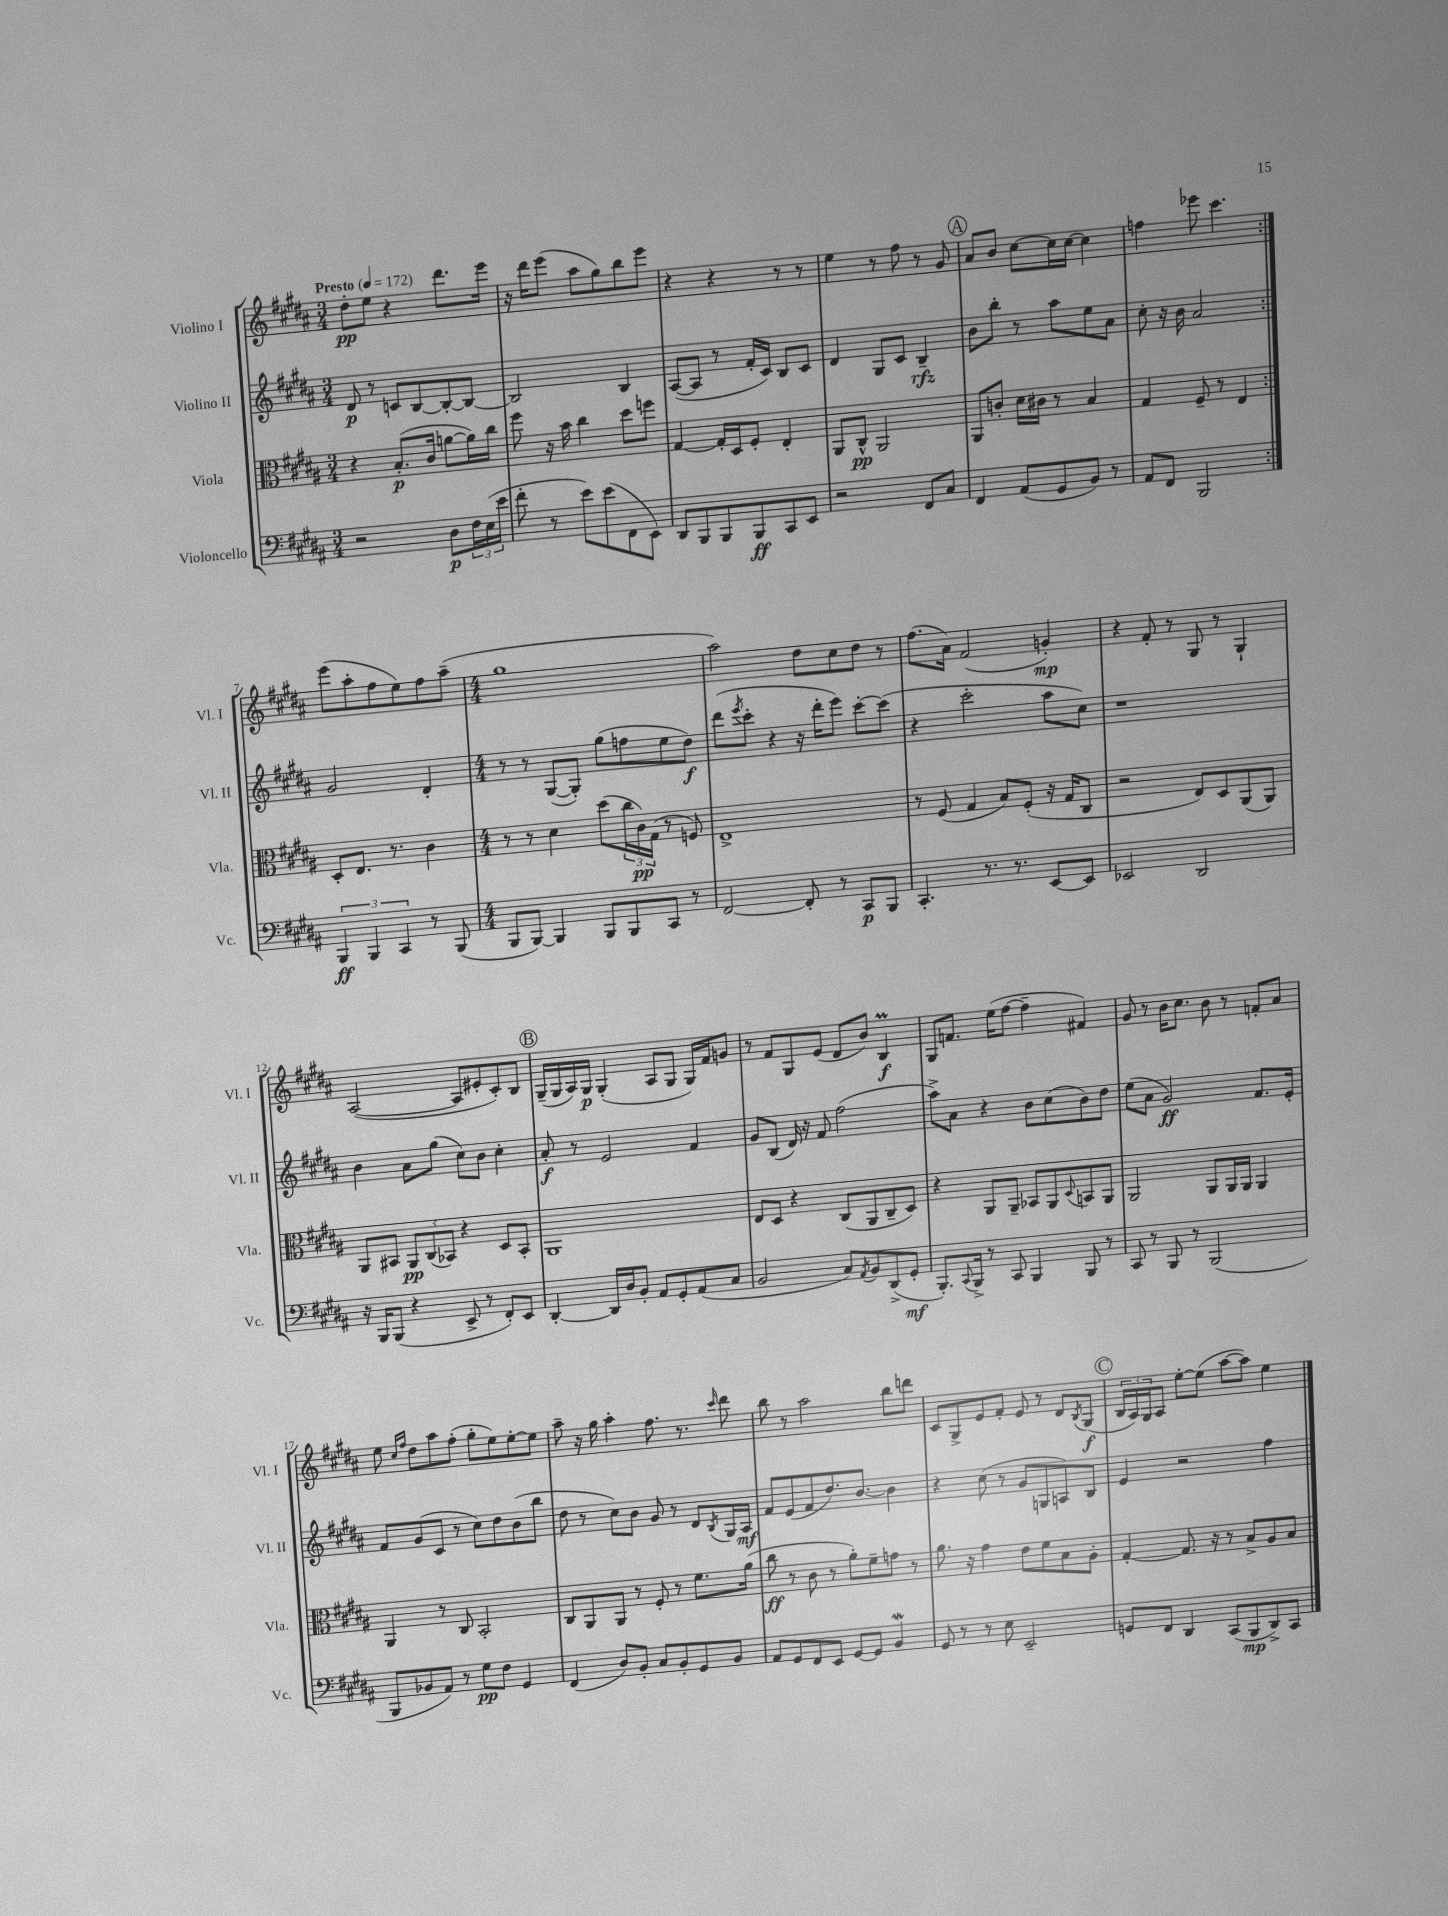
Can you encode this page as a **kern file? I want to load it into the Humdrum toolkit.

**kern	**kern	**kern	**kern
*staff4	*staff3	*staff2	*staff1
*clefF4	*clefC3	*clefG2	*clefG2
*k[f#c#g#d#a#]	*k[f#c#g#d#a#]	*k[f#c#g#d#a#]	*k[f#c#g#d#a#]
*M3/4	*M3/4	*M3/4	*M3/4
*MM172	*MM172	*MM172	*MM172
2r	4r	8d#/	8dd#'\L
.	.	8r	8ee\J
.	(8.B'/L	8c/L	4r
.	.	[8B/	.
.	16c#/Jk	.	.
8D#\L	[8a\L	8B'/_	8.ddd#\L
24F#\L	16a\]L)	8B/_J	.
(24E\	.	.	.
.	16cc#\JJ	.	16eee\Jk
24e\JJ	.	.	.
=	=	=	=
8f#'\	8ff#\	2B/]	16r
.	.	.	16ddd#\LK
8r	16r	.	(8eee\J
.	16b\	.	.
8e\L)	4cc#\	.	8aa#\L
(8e\	.	.	8gg#\)
8FF#\	8dd#\L	4B/	8bb\
8EE\J)	8ff\J	.	8eee\J
=	=	=	=
8DD#/L	[4G#/	([8A#/L	4r
8BBB/	.	8A#/]J	.
8BBB/	16G#'/]LL	8r	4r
.	16D#/J	.	.
8BBB/	8F#'/J	16f#'/LL	.
.	.	16c#/JJ)	.
8CC#/	4E'/	8B/L	8r
8EE/J	.	8c#/J	8r
=	=	=	=
2r	8AA#/L	4d#/	4ee\
.	8C#^^/J	.	.
.	2AA#/	8G#/L	8r
.	.	8c#/J	8ff#\
8FF#/L	.	4B~/	8r
8C#/J	.	.	8g#/
=	=	=	=
4FF#/	8AA#/L	8b\L	8a#/L
.	8c'/J	8bb'\J	8b/J
(8AA#/L	16d#\LL	8r	[8cc#\L
.	16c#\JJ	.	.
8GG#/	8r	8aa#\L	16cc#\]L
.	.	.	[16cc#\JJ
8BB/J)	4B/	8ee\	4cc#\]
8r	.	8a#\J	.
=	=	=	=
8AA#/L	4G#/	8cc#'\	4ff\
8FF#/J	.	16r	.
.	.	16b\	.
2BBB/	8F#~/	2a#/	8eee-\
.	8r	.	4.ccc#\
.	4E/	.	.
=:|!	=:|!	=:|!	=:|!
6BBB/	8D#'/L	2g#/	(8eee\L
.	8.E/J	.	8aa#'\
6BBB/	.	.	.
.	.	.	8ff#\
.	8.r	.	.
6CC#/	.	.	.
.	.	.	8ee\)
8r	4c#\	4d#'/	8ff#\
(8BBB/	.	.	(8aa#~\J
=	=	=	=
*M4/4	*M4/4	*M4/4	*M4/4
8BBB/L	8r	8r	1gg#
[8BBB/J)	8r	8r	.
4BBB/]	4d#\	([8G#/L	.
.	.	8G#'/]J)	.
8BBB/L	(8dd#\L	(8gg#\L	.
8BBB/	24cc#\L	8ff\	.
.	24c#\)	.	.
.	(24G#\JJ	.	.
8CC#/J	8r	8ee\	.
8r	8F/)	8dd#\J)	.
=	=	=	=
[2FF#/	1E^	(8ddd#\L	2aa#\)
.	.	8qeee/	.
.	.	8ccc#'\J	.
.	.	4r	.
8FF#'/]	.	16r	8dd#\L
.	.	16ddd#'\LK	.
8r	.	8eee\J)	8cc#\
8CC#/L	.	[8ccc#'\L	8dd#\J
8BBB/J	.	(8ccc#\]J	8r
=	=	=	=
4.CC#'/	8r	4r	(8.ff#\L
.	(8F#/	.	.
.	.	.	16a#\Jk)
.	4G#/	2ccc#'\	(2f#/
8.r	.	.	.
.	8B/L)	.	.
8.r	.	.	.
.	(8F#'/J	.	.
[8EE/L	16r	8aa#\L	4g'/)
.	16G#/LK	.	.
8EE/]J	8C#/J	8cc#\J)	.
=	=	=	=
2EE-/	2r	1r	4r
.	.	.	8f#'/
.	.	.	8r
2DD#/	8E/L)	.	8G#/
.	8D#/	.	8r
.	(8AA#/	.	4G#`/
.	8AA#/J)	.	.
=	=	=	=
16r	8AA#/L	4b\	([2A#/
16BBB/LK	.	.	.
(8BBB/J	8BB#/J	.	.
4r	12AA#/L	8a#\L	.
.	(12C#/	.	.
.	.	(8gg#\J	.
.	12BB-/J)	.	.
8EE^/	4r	8cc#\L)	8A#/]L
8r	.	8b\J	8e#'/
8FF#'/L)	8D#/L	4cc#'\	8c#'/)
8EE/J	8BB-'/J	.	8B/J
=	=	=	=
[4DD#'/	1AA#	8a#'/	(16G#~/LL
.	.	.	16G#/
.	.	8r	16A#/)
.	.	.	16G#/JJ
16DD#/]LL	.	2e/	(4G#'/
16D#/J	.	.	.
8BB'/J	.	.	.
8AA#/L	.	.	8A#/L
8GG#'/	.	.	8G#/J
(8AA#/	.	4f#/	16G#/LL)
.	.	.	16f#/J
8C#/J	.	.	8g/J
=	=	=	=
2BB/	8E/L	8g#/L	8r
.	8D#/J	(8B/J	8f#/L
.	4r	16d#/)	8G#/
.	.	16r	.
.	.	8f#/	(8e/J
8C#/L)	(8C#/L	(2ff#\	8d#/L
8qAA#/	.	.	.
8BB/	8AA#/	.	8b/J)
(8DD#^/	8C#~/	.	4B/
8GG#'/J	8D#/J)	.	.
=	=	=	=
8.BBB'/L)	4r	8aa#^\L)	8G#/L
.	.	8a#\J	8.f/J
8qqCC#/	.	.	.
16BBB^/Jk	.	.	.
8r	8AA#/L	4r	.
.	.	.	(16ee\LK
8CC#/	8AA#~/J	.	[8ff#\J
4BBB/	8BB-/L	8b\L	4ff#~\]
.	8AA#/	(8cc#\	.
.	8qqD#/	.	.
8BBB/	8BB/	8b\)	4f#/)
8r	8AA#/J	8dd#\J	.
=	=	=	=
8CC#/	2AA#/	(8ee\L	8g#/
8r	.	8a#\J	8r
8BBB/	.	2g#/)	16b\LK
.	.	.	8.cc#\J
8r	.	.	.
(2BBB/	8AA#/L	.	8b\
.	16AA#/L	.	8r
.	16AA#/JJ	.	.
.	4AA#/	8.f#/L	8f'/L
.	.	.	8a#/J
.	.	16e'/Jk	.
=	=	=	=
8BBB/L	4AA#/	8f#/L	8ee\
.	.	.	16qqcc#/LL
.	.	.	16qqff#/JJ
8BB-/	.	(8g#/	8dd#\L
8AA#/J)	8r	8c#/J	8aa#\
8r	8C#/	8r	(8ff#'\J
8G#\L	2BB'/	8cc#\L)	8gg#'\L
8F#\J	.	8dd#\	8ee\)
4GG#/	.	(8b\	[8ee'\
.	.	8bb\J	8ee\]J
=	=	=	=
(4FF#/	8C#/L	8dd#\	8aa#~\
.	8AA#/	8r	16r
.	.	.	16gg#\
8D#/L)	8AA#/J	8cc#\L)	4aa#'\
8BB'/J	8r	8b\J	.
8C#/L	8F#'/	8g#/	8.ff#\
8BB'/	8r	8r	.
.	.	.	8.r
8GG#/	8.f#\L	8d#/L	.
.	.	8qB/	16qqccc#/
8BB/J	.	16G#/L	8ddd#\
.	(16a#\Jk	16A#/JJ	.
=	=	=	=
8AA#/L	8cc#\	8f#/L	8bb\
8GG#/	8r	(8e/	8r
8FF#/	8c#\	8f#/	2aa#\
8EE/J	8r	8.dd#/)	.
[8GG#/L	8a#'\L)	.	.
.	.	[8.b/J	.
8GG#/]J	8f#~\	.	.
4BB/	8g\J	4b\]	8bb\L
.	8r	.	8ddd\J
=	=	=	=
8GG#/	8.a#\	4r	8c#/L
8r	.	.	8G#^/
.	16r	.	.
8r	4g#\	(8cc#\	8e/
8E\	.	8r	8f#'/J
2EE~/	8e\L	8g#/L	8e/
.	8f#\	8G/	8r
.	8B\	8A/)	8d#/L
.	.	.	8qB/
.	8A#'\J	8B/J	(8G#/J
=	=	=	=
8GG/L	[4G#'/	4e/	24B/LL
.	.	.	24A#/)
.	.	.	24G#/J
8FF#/J	.	.	8A#/J
4DD#/	8.G#/]	2r	[8ee'\L
.	.	.	(8ee\]J
.	16r	.	.
(8CC#/L	8r	.	[8aa#\L
8BBB/	8B^/L	.	8aa#\]J)
8DD#^/)	8A#/	4ff#\	4ee\
8CC#/J	8B/J	.	.
==	==	==	==
*-	*-	*-	*-
